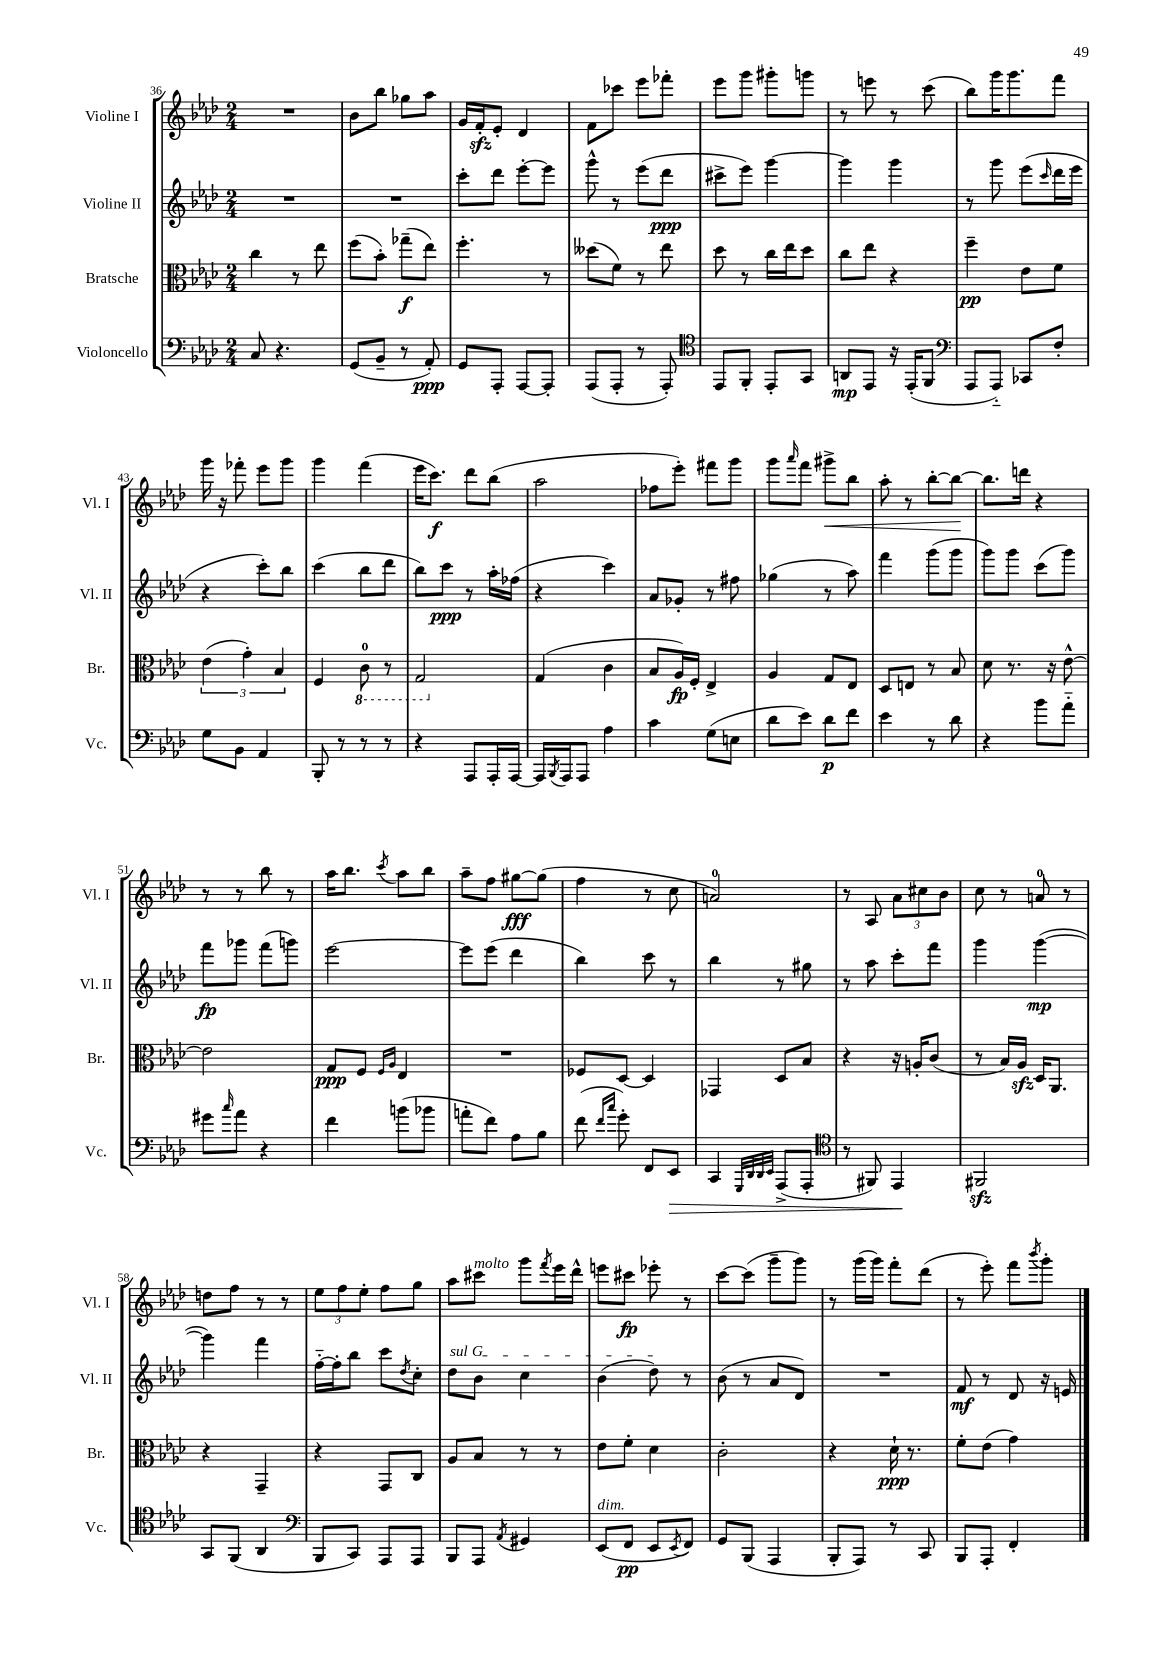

**kern	**kern	**kern	**kern
*staff4	*staff3	*staff2	*staff1
*clefF4	*clefC3	*clefG2	*clefG2
*k[b-e-a-d-]	*k[b-e-a-d-]	*k[b-e-a-d-]	*k[b-e-a-d-]
*M2/4	*M2/4	*M2/4	*M2/4
8C/	4cc\	2r	2r
4.r	.	.	.
.	8r	.	.
.	8ee-\	.	.
=	=	=	=
(8GG/L	(8ff\L	2r	8b-\L
8BB-~/J	8b-'\J)	.	8bb-\J
8r	(8gg-~\L	.	8gg-\L
8AA-'/)	8ee-\J)	.	8aa-\J
=	=	=	=
8GG/L	4.ff'\	8ccc'\L	16g/LL
.	.	.	16f'/J
8AAA-'/J	.	8ddd-\J	8e-'/J
[8AAA-/L	.	[8eee-'\L	4d-/
8AAA-'/]J	8r	8eee-\]J	.
=	=	=	=
(8AAA-/L	(8dd--\L	8ggg^^\	8f\L
8AAA-'/J	8f\J)	8r	8ccc-\J
8r	8r	(8eee-\L	8eee-\L
8AAA-'/)	8ee-\	8ddd-\J	8fff-'\J
=	=	=	=
*clefC4	*	*	*
8EE-/L	8dd-\	8ccc#^\L	8eee-\L
8FF'/J	8r	8eee-\J)	8ggg\J
8EE-'/L	16cc\LL	[4ggg\	8ggg#'\L
.	16ee-\J	.	.
8GG/J	8dd-\J	.	8ggg\J
=	=	=	=
8AA/L	8cc\L	4ggg\]	8r
8EE-/J	8ee-\J	.	8eee\
16r	4r	4ggg\	8r
(16EE-'/LK	.	.	.
8FF/J	.	.	(8ccc\
=	=	=	=
*clefF4	*	*	*
8AAA-/L	4ff~\	8r	8bb-\L)
8AAA-'~/J)	.	8ggg\	16ggg\K
.	.	.	8.ggg\
8CC-/L	8e-\L	(8eee-\L	.
.	.	16qqccc/	.
8F'/J	8f\J	16ddd-\L	8fff\J
.	.	16eee-\JJ	.
=	=	=	=
8G\L	(6e-\	4r	16ggg\
.	.	.	16r
8BB-\J	.	.	8fff-'\
.	6g'\)	.	.
4AA-/	.	8ccc'\L)	8eee-\L
.	6B-/	.	.
.	.	8bb-\J	8ggg\J
=	=	=	=
8BBB-'/	4F/	(4ccc\	4ggg\
8r	.	.	.
8r	8C\	8bb-\L	(4fff\
8r	8r	8ddd-\J	.
=	=	=	=
4r	2GG/	8bb-\L)	16eee-\LK
.	.	.	8.ccc\J)
.	.	8ccc\J	.
8AAA-/L	.	8r	8ddd-\L
16AAA-'/L	.	16aa-'\LL	(8bb-\J
[16AAA-/JJ	.	(16ff-\JJ	.
=	=	=	=
16AAA-/]LL	(4G/	4r	2aa-\
8qBBB-/	.	.	.
16AAA-/J	.	.	.
8AAA-/J	.	.	.
4A-\	4c\	4ccc\)	.
=	=	=	=
4c\	8B-/L	8a-/L	8ff-\L
.	16A-/L)	8g-'/J	8eee-'\J)
.	16F'/JJ	.	.
(8G\L	4E-^/	8r	8fff#\L
8E\J	.	8ff#\	8ggg\J
=	=	=	=
8d-\L	4A-/	(4gg-\	8ggg\L
.	.	.	16qqaaa-/
8e-\J)	.	.	8fff\J
8d-\L	8G/L	8r	8ggg#^\L
8f\J	8E-/J	8aa-\)	8bb-\J
=	=	=	=
4e-\	8D-/L	4fff\	8aa-'\
.	8E/J	.	8r
8r	8r	(8ggg\L	[8bb-'\L
8d-\	8B-/	8ggg\J	8bb-\_J
=	=	=	=
4r	8d-\	8ggg\L)	8.bb-\]L
.	8.r	8ggg\J	.
.	.	.	16ddd\Jk
8b-\L	.	(8ccc\L	4r
.	16r	.	.
8a-'~\J	[8e-^^\	8ggg\J)	.
=	=	=	=
8g#\L	2e-\]	8fff\L	8r
16qqcc/	.	.	.
8a-\J	.	8ggg-\J	8r
4r	.	(8fff\L	8bb-\
.	.	8ggg\J)	8r
=	=	=	=
4f\	8G/L	[2eee-\	16aa-\LK
.	.	.	8.bb-\J
.	8F/J	.	.
.	16qqF/LL	.	.
.	16qqA-/JJ	.	8qccc/
(8b\L	4E-/	.	8aa-\L
8b-\J	.	.	8bb-\J
=	=	=	=
8a'\L	2r	8eee-\]L	8aa-~\L
8f\J)	.	(8eee-\J	8ff\J
8A-\L	.	4ddd-\	[8gg#\L
8B-\J	.	.	(8gg#\]J
=	=	=	=
(8f\	8F-/L	4bb-\)	4ff\
16qqf/LL	.	.	.
16qqcc/JJ	.	.	.
8g'\)	[8D-/J	.	.
8FF/L	4D-/]	8ccc\	8r
8EE-/J	.	8r	8cc\
=	=	=	=
4CC/	4GG-/	4bb-\	2a/)
32qqGGG/LLL	.	.	.
32qqDD-/	.	.	.
32qqDD-/	.	.	.
32qqEE-/JJJ	.	.	.
(8AAA-^/L	8D-/L	8r	.
8AAA-'/J	8B-/J	8gg#\	.
=	=	=	=
*clefC4	*	*	*
8r	4r	8r	8r
8FF#/)	.	8aa-\	8A-/
4EE-/	16r	8ccc'\L	12a-\L
.	16A'/LK	.	.
.	.	.	12cc#\
.	(8c/J	8fff\J	.
.	.	.	12b-\J
=	=	=	=
2FF#/	8r	4ggg\	8cc\
.	16B-/LL)	.	8r
.	16A-/JJ	.	.
.	16D-/LK	([4ggg\	8a/
.	8.AA-/J	.	.
.	.	.	8r
=	=	=	=
8GG/L	4r	4ggg\])	8dd\L
(8FF/J	.	.	8ff\J
4AA-/	4GG~/	4fff\	8r
.	.	.	8r
=	=	=	=
*clefF4	*	*	*
8BBB-/L	4r	[16ff'~\LL	12ee-\L
.	.	16ff'\]J	.
.	.	.	12ff\
8CC/J)	.	8bb-\J	.
.	.	.	12ee-'\J
8AAA-/L	8GG/L	8ccc\L	8ff\L
.	.	8qdd-/	.
8AAA-/J	8C/J	8cc'\J	8gg\J
=	=	=	=
8BBB-/L	8A-/L	8dd-\L	8aa-\L
8AAA-/J	8B-/J	8b-\J	8ccc#\J
8qAA-/	.	.	.
4GG#/	8r	4cc\	8ggg\L
.	.	.	8qfff/
.	8r	.	16eee-\L
.	.	.	16ddd-^^\JJ
=	=	=	=
(8EE-/L	8e-\L	(4b-\	8eee\L
8FF/J	8f'\J	.	8ccc#\J
8EE-/L	4d-\	8dd-\)	8eee-'\
8qEE-/	.	.	.
8FF/J)	.	8r	8r
=	=	=	=
8GG/L	2c'\	(8b-\	[8ccc\L
(8BBB-/J	.	8r	(8ccc\]J
4AAA-/	.	8a-/L	8ggg~\L
.	.	8d-/J)	8ggg\J)
=	=	=	=
8BBB-'/L	4r	2r	8r
8AAA-/J)	.	.	(16ggg\LL
.	.	.	16ggg\JJ)
8r	16d-`\	.	8fff'\L
.	8.r	.	.
8CC/	.	.	(8ddd-\J
=	=	=	=
8BBB-/L	8f'\L	8f/	8r
8AAA-'/J	(8e-\J	8r	8eee-'\)
4FF'/	4g\)	8d-/	8fff\L
.	.	.	8qbbb-/
.	.	16r	8ggg'\J
.	.	16e/	.
==	==	==	==
*-	*-	*-	*-
